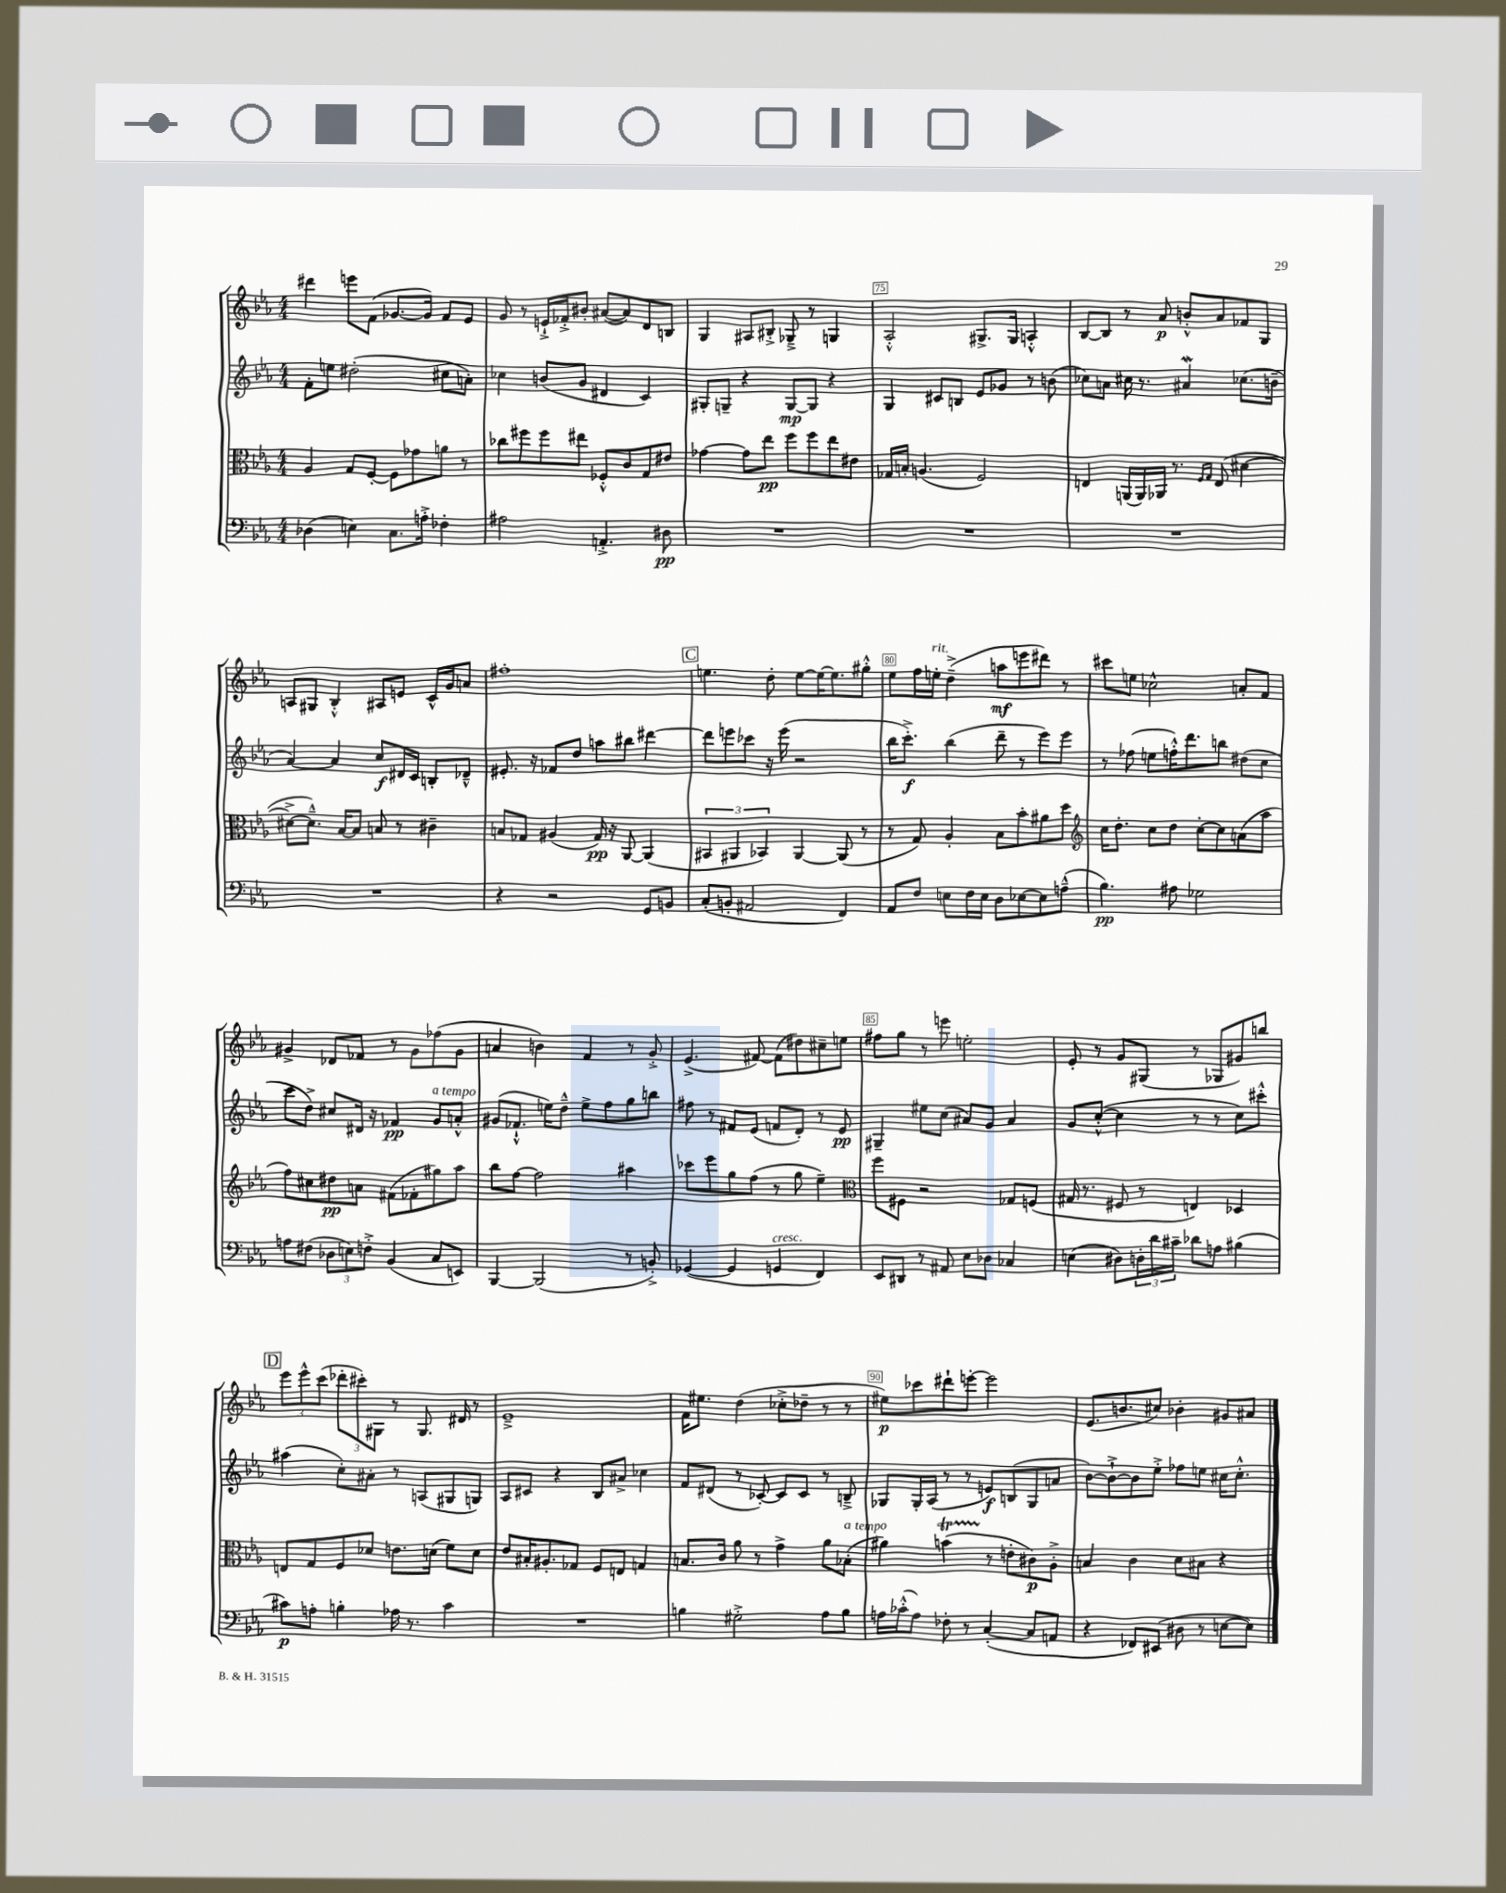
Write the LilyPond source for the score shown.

<<
\new StaffGroup <<
\new Staff = "s0" {
    \clef treble \key ees \major \numericTimeSignature \time 4/4
    dis'''4 e'''8 f'8( ges'8.~ ges'16) f'8 ees'8 |
    g'8 r8 e'16-!-> fes'16-.-> bis'8-. ais'8~( ais'8) d'8 b8 |
    g4 ais8 bis8-.-> ges8---> r8 g4 |
    aes2-.-^ gis8.-> gis16 a4-.-^ |
    bes8~ bes8 r8 aes'8\p b'8-.-^ aes'8 fes'8 g8 |
    a8 gis8 bes4-.-^ ais8 e'8 c'16-^ g'16 a'8 |
    fis''1-. |
    \mark \markup { \box "C" } e''4. d''8-. e''8~ e''16~ e''8. gis''8-.-^ |
    ees''8 f''16 e''16-.^\markup { \italic "rit." } d''4--->( a''8\mf e'''8 dis'''8) r8 |
    cis'''8 e''8 ces''2-^ a'8-. f'8 |
    gis'4-> des'8 fes'8 r8 gis'8 fes''8( gis'8 |
    a'4 b'4) f'4 r8 g'8-.-> |
    ees'4.->( fis'8~) fis'8( dis''8) cis''8-- e''8 |
    fis''8 g''8 r8 e'''8 e''2-. |
    ees'8-. r8 g'8 gis8( r8 ges8 gis'8) b''8 |
    \mark \markup { \box "D" } \tuplet 3/2 { ees'''8 ees'''8-^ c'''8( } \tuplet 3/2 { des'''8-. cis'''8-.) gis8 } r8 gis8. dis'16 r8 |
    ees'1---> |
    f'16 eis''8. d''4( ces''8-.-> des''8-- r8 r8 |
    eis''8\p) ces'''8 dis'''8-! e'''8~-. e'''2 |
    ees'8.( b'8. cis''8) bes'4-. gis'8 ais'8 \bar "|." |
}
\new Staff = "s1" {
    \clef treble \key ees \major \numericTimeSignature \time 4/4
    f'8-. e''8 dis''2-.( cis''8 a'8-.) |
    ces''4 b'8( g'8 dis'4 c'4) |
    gis8-. g8-- r4 g8~\mp g8 r4 |
    g4 cis'8 b8 ees'8 ges'8 r8 b'8( |
    ces''8) a'8 cis''16 r8. ais'4\mordent ces''8.( b'16-- |
    aes'4~) aes'4 c''8\f dis'16 c'16 b8-. des'8---^ |
    eis'8.-. r16 fes'8 d''8 a''8 bis''8 dis'''4~ |
    \mark \markup { \box "C" } dis'''8 e'''8 ces'''8 r16 e'''16( r2 |
    bes''16 c'''8.-.->\f) bes''4( d'''8-- r8 ees'''8) ees'''8 |
    r8 fes''8( e''8 f''16-.-^) d'''8. b''8 dis''8( c''8 |
    c'''8 d''8->) cis''8 dis'16 r16 fes'4\pp g'8^\markup { \italic "a tempo" } a'8-.-^ |
    gis'8( fes'8.-!-^ e''16) d''8---^ e''8-> f''8 g''8 b''8 |
    fis''8 r8 fis'8 ees'8( f'8 d'8-.) r8 ees'8\pp |
    gis4-- eis''8 c''8( ais'8) g'8 ais'4 |
    g'8 c''8~-.-^( c''4 r8 r8 c''8) cis'''8-.-^ |
    \mark \markup { \box "D" } ais''4( c''8-.) ais'8-. r8 a8( gis8 g8) |
    aes8 cis'8 r4 bes8 ais'8-> ces''4 |
    f'8 dis'8( r8 ces'8~-.) ces'8 ces'8 r8 b8---> |
    ges8 ges16-. aes16( r8 r8 e'8\f) b8( ges8 a'8 |
    bes'8~) bes'8~-!-> bes'8 ees''8-.-> fes''8 e''8 cis''16 cis''8.-.-^ \bar "|." |
}
\new Staff = "s2" {
    \clef alto \key ees \major \numericTimeSignature \time 4/4
    aes4 g8 f8~-. f8 ges'8 a'8 r8 |
    ces''8 fis''8 fis''8 eis''8 fes8-.-^ c'8 g8 eis'8 |
    ges'4~ ges'8 ees''8\pp f''8 f''8 ees''8 eis'8 |
    ges16 b16-. a4.( f2) |
    e4 a,16( a,16) aes,16 r8. \grace { f16 g16 } e8( dis'4~ |
    dis'8~-> dis'8.---^) bes16~ bes8 b8 r8 cis'4-- |
    b8 ges8 ais4( ges16\pp) r16 aes,8~ aes,4( |
    \mark \markup { \box "C" } \tuplet 3/2 { bis,4 ais,4 bes,4) } ais,4~ ais,8( r8 |
    r8 g8) aes4-. bes8 bes'8-. ais'8 d''8 |
    \clef treble c''16 d''8.-. c''8 d''8 c''8~-. c''8 a'8( aes''8 |
    f''8) cis''8 dis''8\pp a'8 fis'8( fes'8-. gis''8) aes''8 |
    bes''8 f''8~ f''2 ais''4 |
    ces'''8 ees'''8 g''8 f''8( r8 g''8 ees''4--) |
    \clef alto f''8 fis8 r2 ges8 f8( |
    gis16 r8. fis8 r8 e4) des4 |
    \mark \markup { \box "D" } e8 g8 f8 des'8 e'8. d'16( f'8) d'8 |
    ees'8 bis16-. ais8.-. ges8 f8 e8 g4 |
    b8. c'16 aes'8 r8 g'4-> aes'8 bes8-.^\markup { \italic "a tempo" }( |
    ais'4) b'4\startTrillSpan( r8\stopTrillSpan e'8-. cis'8\p) aes8-.-> |
    b4 c'4 d'8 bis8 r4 \bar "|." |
}
\new Staff = "s3" {
    \clef bass \key ees \major \numericTimeSignature \time 4/4
    des4( e4) c8. a16-.-> fes4-. |
    ais2 a,4.-.-> dis8\pp |
    R1 |
    R1 |
    R1 |
    R1 |
    r4 r2 g,8 b,8 |
    \mark \markup { \box "C" } c8-.( b,8-. ais,2 f,4) |
    aes,8 f8 e8 f16 e16 d8 ees8~ ees8 a8---^( |
    bes4.\pp) ais8 ges2 |
    a8 fis8( \tuplet 3/2 { des8 e8) f8-.-> } bes,4( c8 e,8) |
    bes,,4~ bes,,2( r8 b,8-.->) |
    ges,4~( ges,4 g,4^\markup { \italic "cresc." } f,4) |
    ees,8 dis,8 r8 ais,8 ees8 des8 ces4 |
    e4( dis8) \tuplet 3/2 { d16-. d'16 cis'16-- } des'8 a8 bis4( |
    \mark \markup { \box "D" } cis'8\p) a8-. b4-. aes16 r8. cis'4 |
    R1 |
    b4 gis2-.-> aes8 b8 |
    a16 ces'16-.-^( a8) fes8-. r8 c4~-.( c8 a,8 |
    r4 fes,8) eis,8( dis8 r8 e8~ e8) \bar "|." |
}
>>
>>
\layout { \context { \Score currentBarNumber = #72 \override BarNumber.break-visibility = ##(#f #t #t) barNumberVisibility = #(every-nth-bar-number-visible 5) \override BarNumber.stencil = #(make-stencil-boxer 0.1 0.3 ly:text-interface::print) } }
